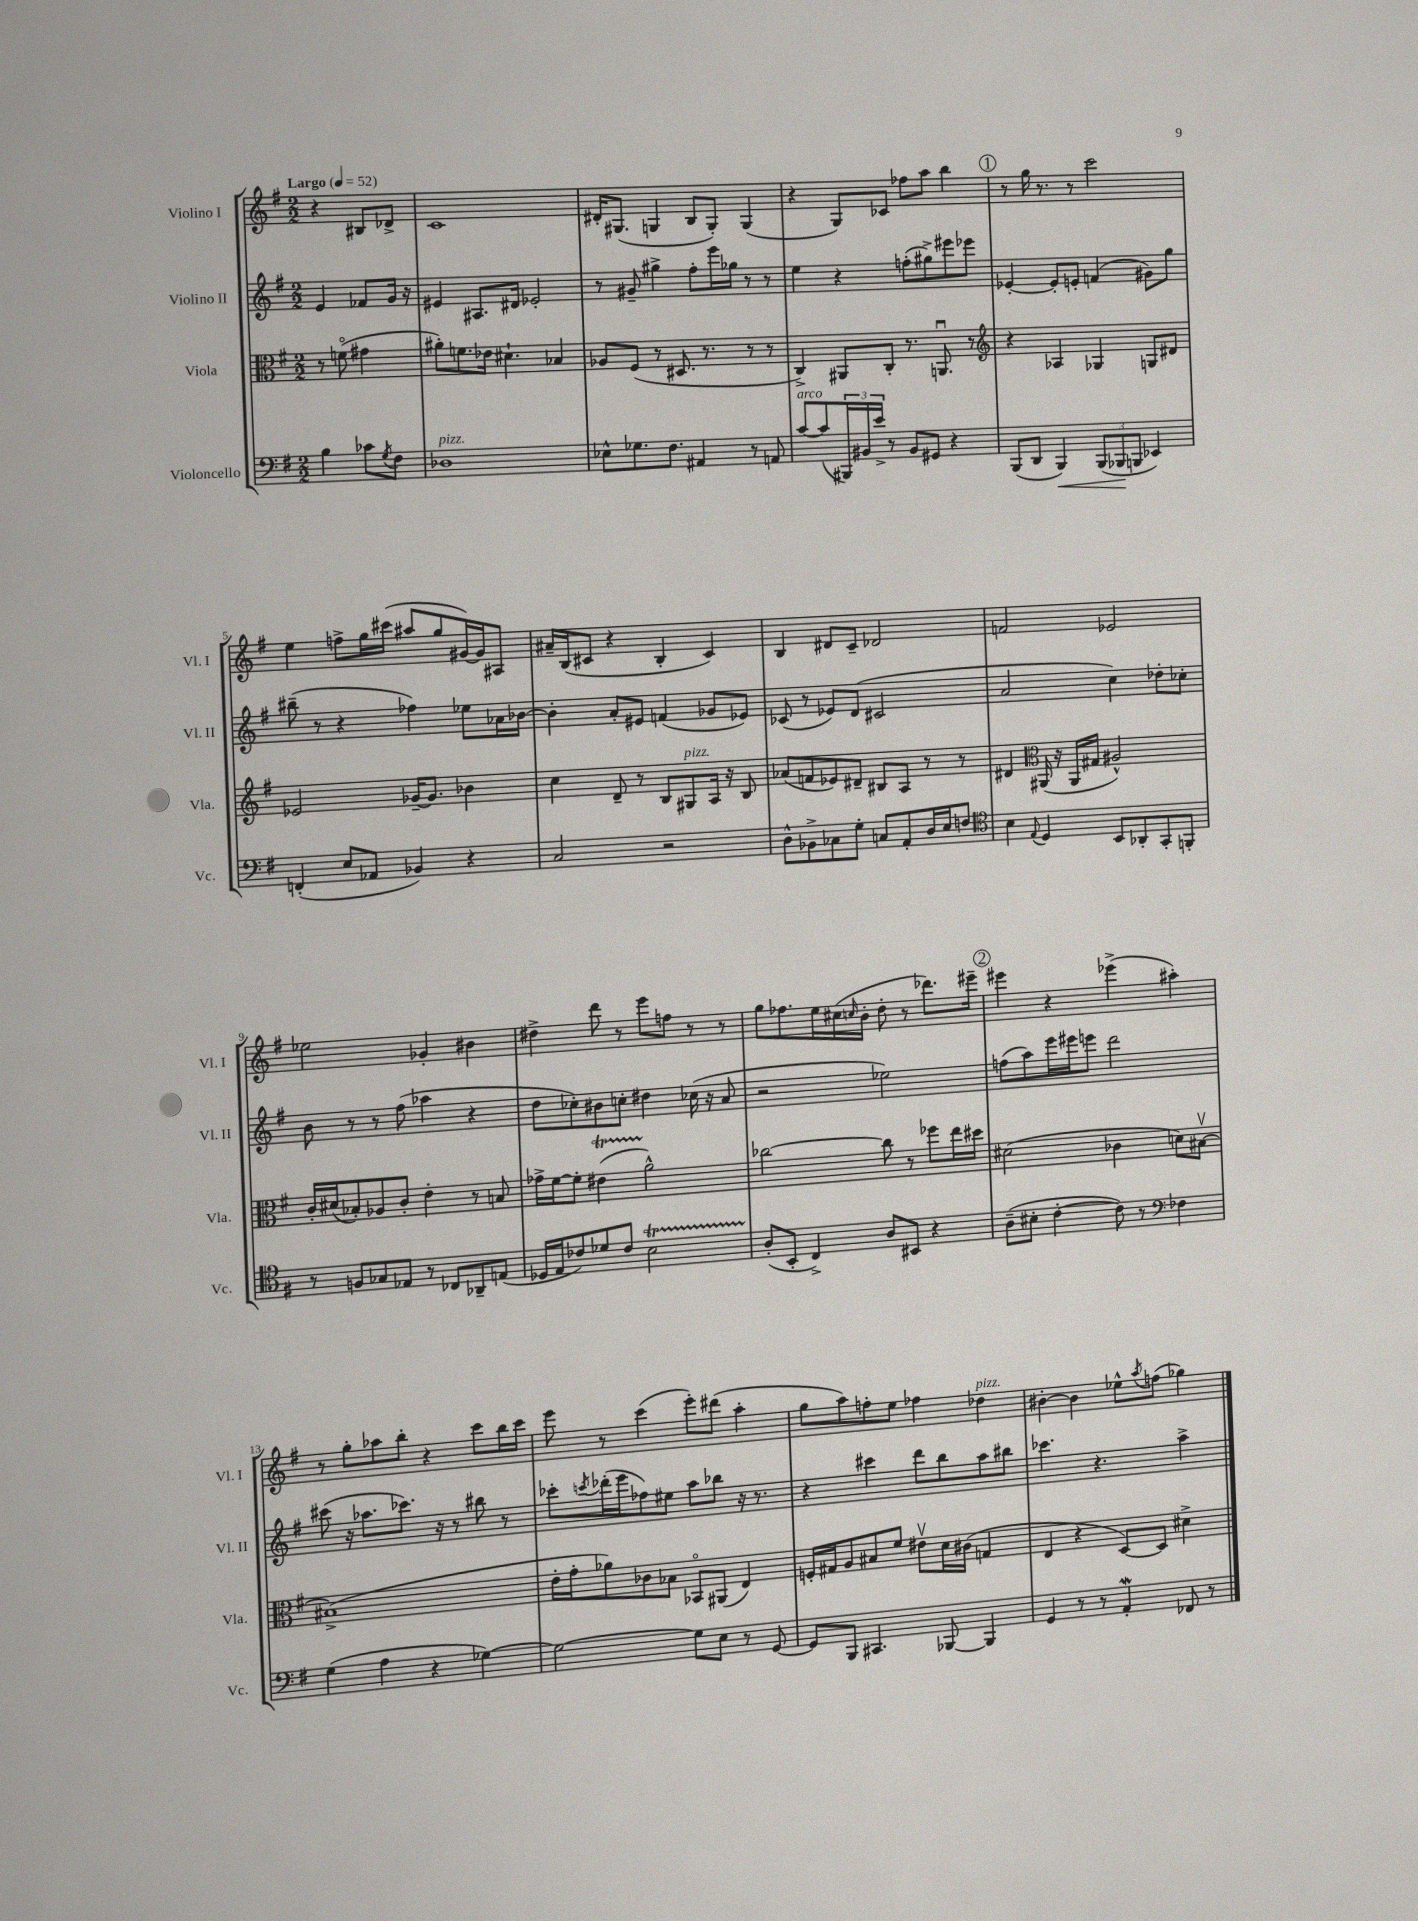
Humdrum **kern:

**kern	**dynam	**kern	**kern	**kern
*part4	*part4	*part3	*part2	*part1
*staff4	*staff4	*staff3	*staff2	*staff1
*I"Violoncello	*	*I"Viola	*I"Violino II	*I"Violino I
*I'Vc.	*	*I'Vla.	*I'Vl. II	*I'Vl. I
*clefF4	*	*clefC3	*clefG2	*clefG2
*k[f#]	*	*k[f#]	*k[f#]	*k[f#]
*M2/2	*	*M2/2	*M2/2	*M2/2
*MM52	*	*MM52	*MM52	*MM52
=	=	=	=	=
!	!	!	!	!LO:TX:a:B:t=Largo
4B\	.	8r	4e/	4r
.	.	(8fn\	.	.
8c-X\L	.	4g#X\	8f-X/L	8B#X/L
8qG/	.	.	.	.
8F#\J	.	.	16g/Jk	8d-X^/J
.	.	.	16r	.
=1	=1	=1	=1	=1
!LO:TX:a:i:t=pizz.	!	!	!	!
1D-X	.	8a#X'\L)	4e#X/	1c
.	.	8.fn\	.	.
.	.	.	8.A#X/L	.
.	.	16e-X\Jk	.	.
.	.	4.d#X`\	.	.
.	.	.	16d#X/Jk	.
.	.	.	2e-X'/	.
.	.	4B-X/	.	.
=2	=2	=2	=2	=2
8E-X^^\L	.	8A-X/L	8r	16d#X'/KL
.	.	.	.	(8.G#X/J
8.G-X\	.	(8F#/J	8g#X~/	.
.	.	8r	4gg#X^\	4Gn/
8.F#\J	.	.	.	.
.	.	8.D#X/	.	.
4AA#X/	.	.	8ff#'\L	8B/L
.	.	8.r	.	.
.	.	.	16eee\L	8G'/J)
.	.	.	16gg-X\JJ	.
8r	.	8r	8r	(4G/
8AAn/	.	8r	8r	.
=3	=3	=3	=3	=3
!LO:TX:a:i:t=arco	!	!	!	!
[8c/L	.	4C^/)	4ee\	4r
(8c/]	.	.	.	.
24BBB#X/L)	.	8AA#X/L	4r	8G/L)
24BB#X/	.	.	.	.
24e^/JJ	.	.	.	.
8r	.	8C'/J	.	8c-X/J
8BB#/L	.	8.r	(8ffn'\L	8ff-X\L
8GG#X/J	.	.	8gg#X^\)	8aa\J
.	.	8.AAnu/	.	.
4r	.	.	8eee#X\	4bb\
.	.	8r	8eee-X\J	.
!!LO:REH:place=s1:t=1
=4	=4	=4	=4	=4
*	*	*clefG2	*	*
(8BBB/L	.	4r	[4e-X'/	8r
8DD/J	.	.	.	16gg\
.	.	.	.	8.r
!	!LO:HP:b	!	!	!
4BBB/)	<	4A-X/	8e-'/L]	.
.	.	.	8en'/J	8r
(12BBB/L	.	4G-X/	(4fn/	2ccc\
12BBB-X/	.	.	.	.
12BBBn/J	[	.	.	.
4EE-X/)	.	8Gn/L	8g#X\L)	.
.	.	8d#X/J	8gg\J	.
!!LO:LB:g=z
=5	=5	=5	=5	=5
(4FFn'/	.	2e-X/	(8bb#X~\	4ee\
.	.	.	8r	.
8E/L	.	.	4r	8ffn^\L
8AA-X/J	.	.	.	16gg\L
.	.	.	.	(16ccc#X\JJ
4BB-X/)	.	[16g-X~/KL	4ff-X\)	8aa#X/L
.	.	8.g-/J]	.	.
.	.	.	.	8gg/
4r	.	4b-X\	8ee-X\L	[16g#X/L)
.	.	.	.	16g#/J]
.	.	.	16a-X\L	8A#X/J
.	.	.	[16b-X\JJ	.
=6	=6	=6	=6	=6
2C/	.	4cc\	4b-'\]	16a#X~/LL
.	.	.	.	(16B/J
.	.	.	.	8c#X/J
.	.	8d~/	8a'/L	4r
.	.	8r	8e#X/J	.
2r	.	8B/L	(4fn/	4B'/
!	!	!LO:TX:a:i:t=pizz.	!	!
.	.	8G#X/	.	.
.	.	16A/Jk	8g-X/L	4c#/)
.	.	16r	.	.
.	.	8B/	8e-X/J)	.
=7	=7	=7	=7	=7
8D^^\L	.	(8a-X/L	(8c-X/	4B/
8BB-X^\	.	8fn/	8r	.
8C-X\	.	8e-X/)	8e-X/L)	8d#X/L
8G'\J	.	8d#X~/J	(8d/J	8c~/J
8Cn/L	.	8B#X/L	2c#X/	2d-X/
8AA'/	.	8A/J	.	.
16D/L	.	8r	.	.
16E/J	.	.	.	.
8Fn/J	.	8r	.	.
=8	=8	=8	=8	=8
*clefC4	*	*	*	*
4B\	.	4d#X/	2a/	2fn/
8qqE/	.	.	.	.
*	*	*clefC3	*	*
4D/	.	(16AA#X/	.	.
.	.	16r	.	.
.	.	16AA#/LL	.	.
.	.	16G#X/JJ	.	.
8BB/L	.	2A#X^^/)	4cc\)	2e-X/
8AA-X'/	.	.	.	.
8GG'/	.	.	8dd-X'\L	.
8FFn'/J	.	.	8cc-X'\J	.
!!LO:LB:g=z
=9	=9	=9	=9	=9
8r	.	16c'/LL	8b\	2ee-X\
.	.	(16d#X/J	.	.
8Fn/L	.	8B-X'/)	8r	.
8G-X/	.	8A-X/	8r	.
8E-X/J	.	8c'/J	(8ff#\	.
8r	.	4e'\	4aa-X\	4g-X'/
8C-X/L	.	.	.	.
8AA-X~/	.	8r	4r	4b#X\
(8En/J	.	8Bn/	.	.
=10	=10	=10	=10	=10
16D-X/LL	.	16g-X^\LL	8dd\L	4dd#X^\
16E/J	.	[16f#\J	.	.
8c-X/)	.	8f#'\J]	8cc-X'\)	.
8d-X/	.	(4e#Xt\	8b#X\	8ddd\
8c-/J	.	.	8ccn'\J	8r
2Bt\	.	2a^^\)	4dd#X\	8eee\L
.	.	.	.	8ffn\J
.	.	.	(16cc-X\	8r
.	.	.	16r	.
.	.	.	8a/	8r
=11	=11	=11	=11	=11
(8A'/L	.	[2cc-X\	2r	8gg\L
8BB'/J	.	.	.	8.ff-X\
4C^/)	.	.	.	.
.	.	.	.	16ee\L
.	.	.	.	(16cc#X\
.	.	.	.	16qqccn/
.	.	.	.	16b'\JJ
8A/L	.	8cc-\]	2ee-X\)	8dd'\
8BB#X/J	.	8r	.	8r
4r	.	8ff-X\L	.	8.ddd-X\L)
.	.	16ee\L	.	.
.	.	16dd#X\JJ	.	16eee#X~\Jk
!!LO:REH:place=s1:t=2
=12	=12	=12	=12	=12
(8A~\L	.	(2d#X\	(8ffn\L	4eee#X\
8B#X'\J	.	.	8aa\)	.
[4c'\	.	.	16eee\L	4r
.	.	.	16eee#X\J	.
.	.	.	8eeen\J	.
8c\])	.	4c-X\	2ddd\	(4eee-X^\
8r	.	.	.	.
*clefF4	*	*	*	*
4F-X\	.	8dn\L)	.	4aa#X'\)
.	.	[8B#Xv\J	.	.
!!LO:LB:g=z
=13	=13	=13	=13	=13
(4G\	.	(1B#X^]	(8ccc#X\	8r
.	.	.	16r	8gg'\L
.	.	.	8.aa-X\L	.
4A\	.	.	.	8aa-X\
.	.	.	8.ccc-X\J)	8bb'\J
4r	.	.	.	4r
.	.	.	16r	.
.	.	.	8r	.
[4G-X\)	.	.	8bb#X\	8ccc\L
.	.	.	8r	16bb\L
.	.	.	.	16ccc\JJ
=14	=14	=14	=14	=14
2G-\_	.	16e'\LL	8ccc-X'\L	8eee\
.	.	16g'\J	.	.
.	.	.	8qcccn/	.
.	.	8a-X\)	(16ddd-X'\L	8r
.	.	.	16eee\J	.
.	.	8c-X\	8ff-X\)	(4ccc\
.	.	8B-X\J	8ee#X\J	.
8G-\L]	.	8BB-X/L	8aa\L	8eee'\L)
8E\J	.	(8AA#X/J	8bb-X\J	(8ddd#X\J
8r	.	4E/)	16r	4aa'\
.	.	.	8.r	.
[8GG/	.	.	.	.
=15	=15	=15	=15	=15
8GG/L]	.	16Fn'/LL	4r	8gg\L
.	.	16G#X/J	.	.
8BBB/J	.	8A/	.	8aa\)
4.CC#X/	.	8B#X/	4ccc#X\	8ffn'\
.	.	8f#/J	.	8ee\J
.	.	8e#Xv\L	8ddd\L	4ff-X\
[8BBB-X/	.	16d\L	8bb\	.
.	.	(16c#X\JJ	.	.
!	!	!	!	!LO:TX:a:i:t=pizz.
4BBB-/]	.	4Gn/	8aa\	4dd-X\
.	.	.	8bb#X\J	.
=16	=16	=16	=16	=16
4GG/	.	4E/	4.ccc-X\	[4b#X'\
8r	.	4r	.	4b#\]
8r	.	.	4.r	.
4AAW'/	.	[8D/L)	.	8ee-X^^\L
.	.	.	.	8qaa/
.	.	8D/J]	.	(8ffn\J
8FF-X/	.	4d#X^\	4aa^\	4gg-X\)
8r	.	.	.	.
==	==	==	==	==
*-	*-	*-	*-	*-
